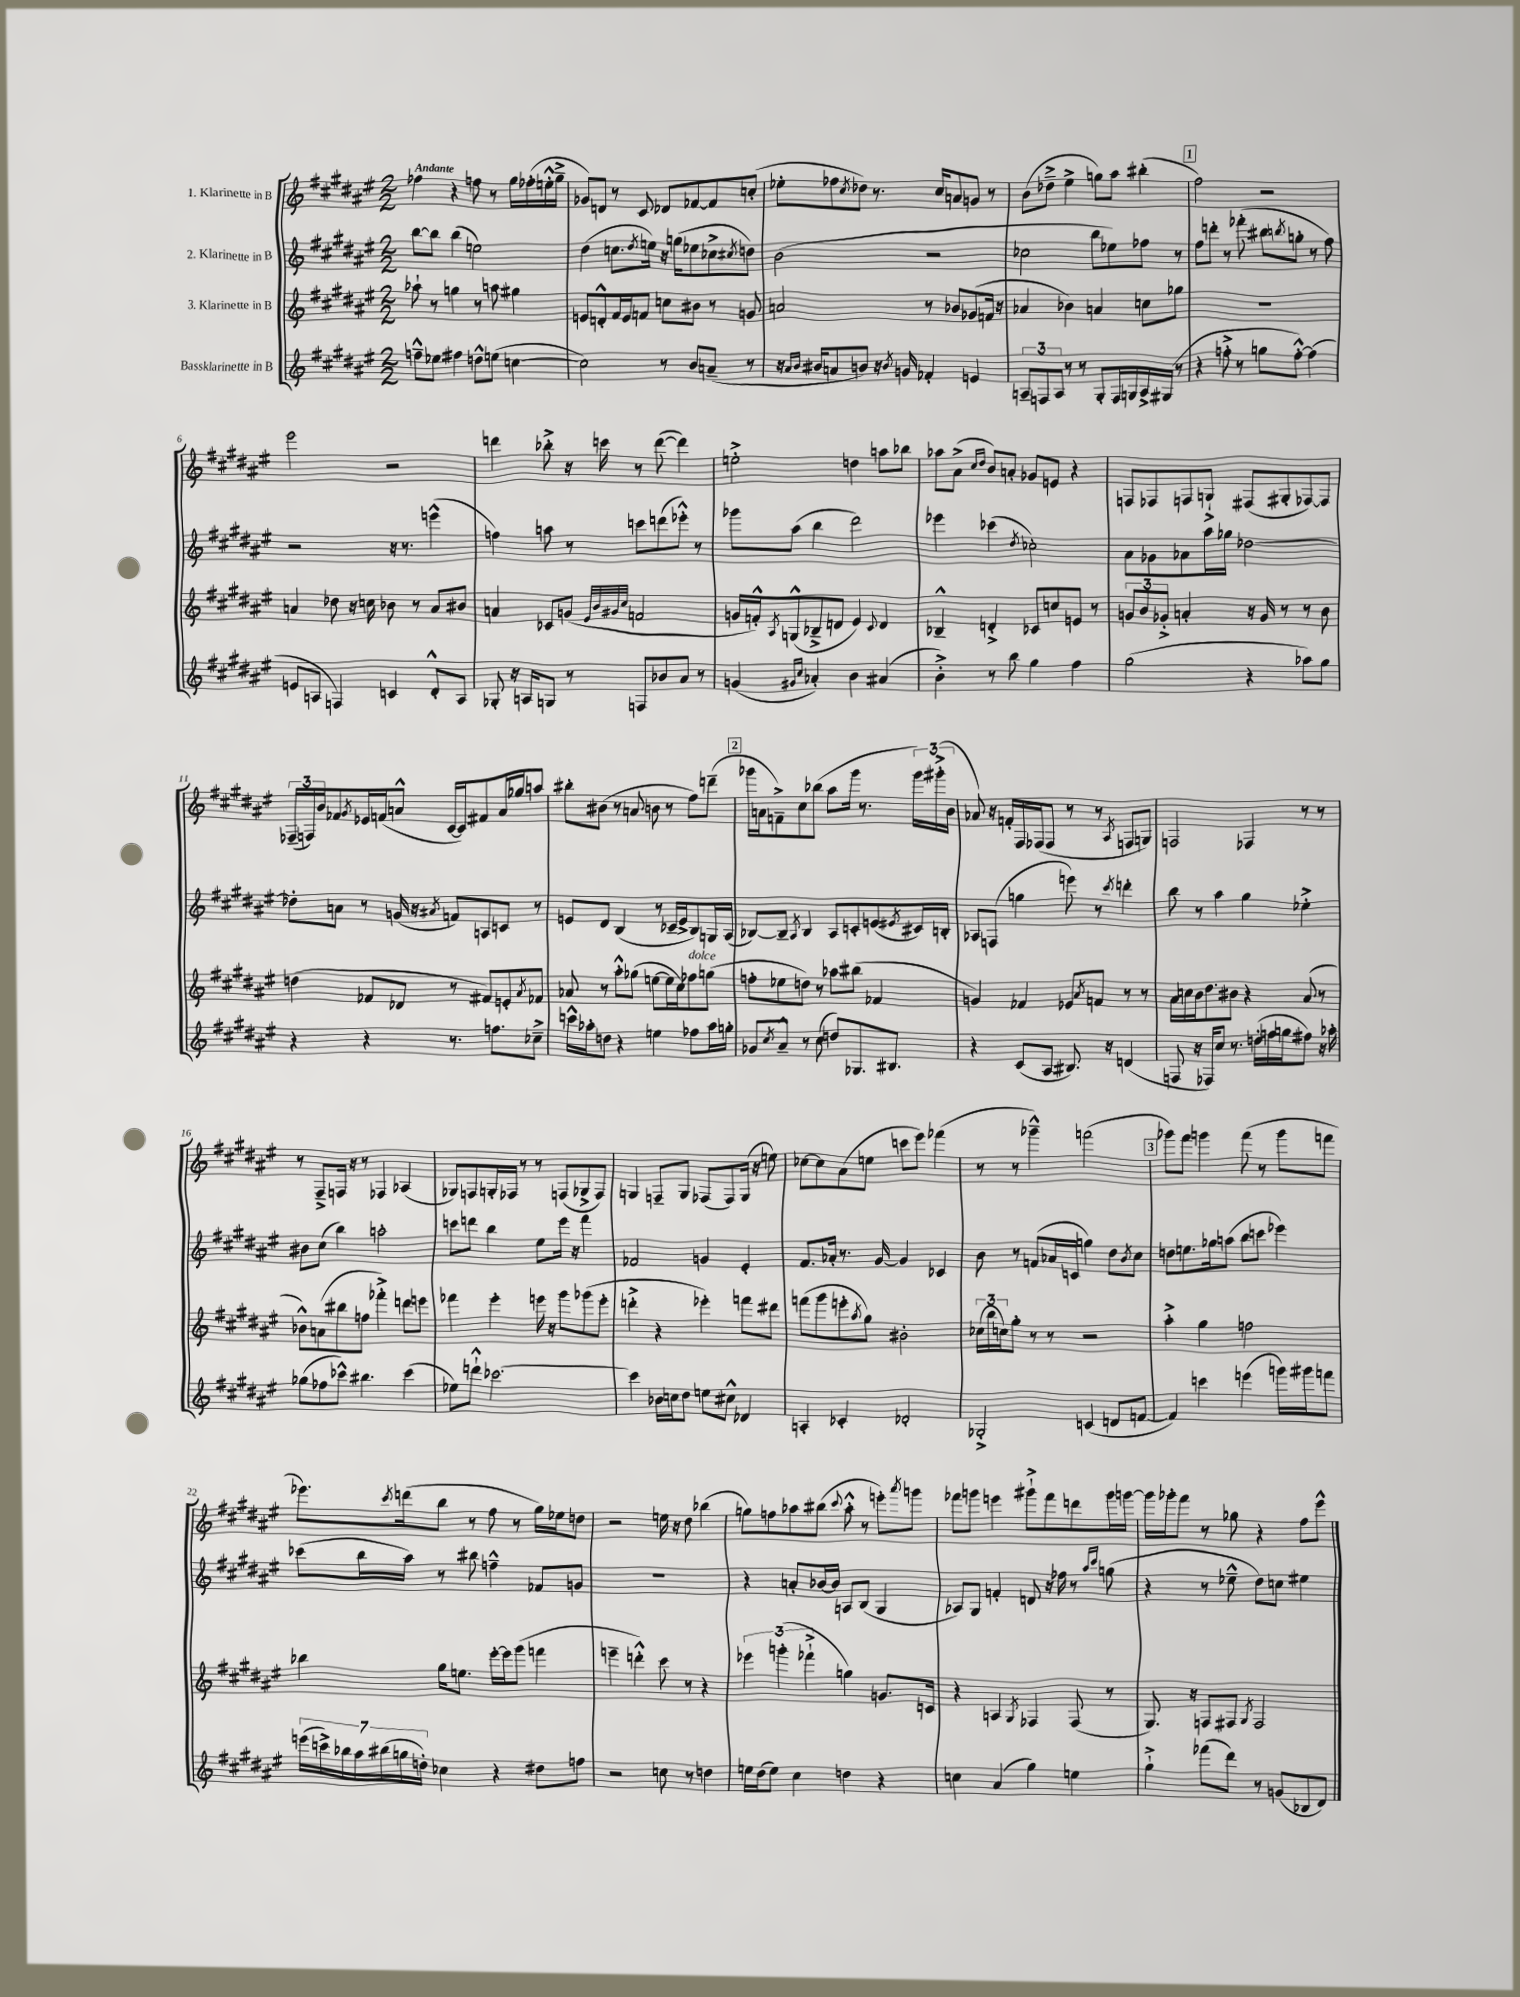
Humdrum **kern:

**kern	**kern	**kern	**kern
*part4	*part3	*part2	*part1
*staff4	*staff3	*staff2	*staff1
*I"Bassklarinette in B	*I"3. Klarinette in B	*I"2. Klarinette in B	*I"1. Klarinette in B
*clefG2	*clefG2	*clefG2	*clefG2
*k[f#c#g#d#a#e#]	*k[f#c#g#d#a#e#]	*k[f#c#g#d#a#e#]	*k[f#c#g#d#a#e#]
*M2/2	*M2/2	*M2/2	*M2/2
=1	=1	=1	=1
!	!	!	!LO:TX:a:B:t=Andante
8ffn~^^\L	8aa-X`\	[8bb\L	4ff-X\
8ee-X\J	8r	8bb\J]	.
4ff#X\	4ggn\	(4bb\	4r
8ddn^^\L	8r	2een\)	8ffn\
(8een\J	8aan\	.	8r
[4ccn\	4gg#X\	.	16gg#\LL
.	.	.	(16ff-X'\
.	.	.	16een'^^\
.	.	.	16gg#~^\JJ
=2	=2	=2	=2
2cc\])	8en/L	(4dd#\	8g-X/L)
.	8dn'^^/	.	8dn/J
.	16f#/L	8.ccn\L	8r
.	16e/J	.	.
.	8fn/J	.	8c#/
.	.	8qdd#/	.
.	.	16een\Jk)	.
8r	8ccn\L	16r	8d-X/L
.	.	(16ggn\KL	.
8b/L	8b#X\J	8ee-X\	[8f-X/
(8an~/J	8r	8cc-X^\	8f-/]
.	.	8qcc#X/	.
8r	8gn/	8ddn\J)	(8ccn'/J
=3	=3	=3	=3
16r	2an/	(2b\	8ee-X'\L
16qqa#/LL	.	.	.
16qqb/JJ	.	.	.
16b#X/KL	.	.	.
8an/	.	.	8ff-X\
.	.	.	8qcc#/
8bn/J)	.	.	8dd-X\J)
16r	.	.	8.r
8qb/	.	.	.
16gn/	.	.	.
4f-X'/	8r	2r	.
.	.	.	16cc#/KL
.	8b-X/L	.	8an/
4en/	(8g-X/	.	8gn/J
.	16fn/Jk	.	8r
.	16r	.	.
=4	=4	=4	=4
12An~/L	4a-X/	2cc-X\	(8b\L
12Fn/	.	.	.
.	.	.	8dd-X~^\J
12A/J	.	.	.
8r	4b-X\)	.	4ee#^\
8r	.	.	.
8G#'/L	4an/	8bb\L	8ggn\L)
16F/L	.	8ee-X\)	8aa#\J
16Gn/	.	.	.
16A^/	8ccn\L	8ff-X\J	(4bb#X'\
(16G#X/JJ	.	.	.
8r	8gg-X\J	8r	.
!!LO:REH:place=s1:t=1
=5	=5	=5	=5
4r	1r	8ff#\L	2ff#\)
.	.	8dddn'\J	.
8ffn'^\	.	8r	.
8r	.	(8fff-X'\	.
8ggn\L	.	8bb#X\L	2r
.	.	8qbbn/	.
[8ff'^^\J)	.	8ggn'\J	.
(4ff\]	.	8r	.
.	.	8ff#\)	.
!!LO:LB:g=z
=6	=6	=6	=6
8en/L	4an/	2r	2eee#\
8An/J	.	.	.
4Fn/)	8dd-X\	.	.
.	16r	.	.
.	16ccn\	.	.
4cn/	8b-X\	16r	2r
.	.	8.r	.
.	8r	.	.
8d#'^^/L	8a/L	(4eeen^^\	.
8A/J	8b#X/J	.	.
=7	=7	=7	=7
8G-X'/	4an/	4ffn\)	4dddn\
16r	.	.	.
16An/KL	.	.	.
8Gn/J	8c-X/L	8aan\	8bb-X'^\
8r	(8gn/J	8r	16r
.	.	.	16cccn\
.	32qqe#/LLL	.	.
.	32qqb/	.	.
.	32qqg#X/	.	.
.	32qqcc#/JJJ	.	.
8Fn/L	2fn/	8cccn\L	8r
8b-X/	.	(8dddn\	([8ddd\
8a#/J	.	8eee-X'^^\J)	4ddd\])
8r	.	8r	.
=8	=8	=8	=8
(4gn/	16gn/LL	8ggg-X\L	2een'^\
.	16fn'^^/J)	.	.
.	8qA#/	.	.
.	(8Gn^^/	(8aa#\J	.
16qqg#X/LL	.	.	.
16qqcc#/JJ	.	.	.
4a-X'/)	8B-X~^/	4bb\	.
.	8dn/J	.	.
4b\	4e#/)	2ddd#\)	4ddn\
.	8qqc#/	.	.
(4a#X/	4d/	.	8aan\L
.	.	.	8bb-X\J
=9	=9	=9	=9
4b'^\)	4B-X~^^/	4eee-X\	8aa-X\L
.	.	.	(8a#^\J
.	.	.	16qqcc#/LL
.	.	.	16qqdd#/JJ
8r	4dn'^/	(4ccc-X\	8b/L)
8bb\	.	.	8an'/J
.	.	8qdd#/	.
4gg#\	8c-X/L	2cc-X'\)	8g-X/L
.	8ccn/	.	8en/J
4ff#\	8en/J	.	4r
.	8r	.	.
=10	=10	=10	=10
(2gg#\	12gn/L	8a#\L	8Fn/L
.	12b/	.	.
.	.	8g-X\	8F-X/
.	12g-X'^/J	.	.
.	4an'/	8a-X\	8Fn/
.	.	16aa#\L	8Gn`^/J
.	.	16gg-X\JJ	.
4r	16r	[2dd-X\	(8F#X/L
.	16g-/	.	.
.	8r	.	8G#X'/
8aa-X\L)	8r	.	[8F-X/)
8gg#\J	8b\	.	8F-/J]
!!LO:LB:g=z
=11	=11	=11	=11
4r	(4ddn\	8dd-X'\L]	(24F-X~/LL
.	.	.	24Fn/)
.	.	.	24b/J
.	.	8an\J	8f-X/
.	.	.	8qg#/
4r	8f-X/L	8r	16e-X/L
.	.	.	(16fn/J
.	8d-X/J	(16gn/	8an^^/J
.	.	16r	.
.	.	8qa#X/	.
8.r	8r	8fn/L)	[16c#/LL
.	.	.	16c#/J])
.	8f#X/L)	8An/	8f#X/
8.ffn\L	.	.	.
.	8en'/	8cn/J	16a/L
.	.	.	16gg-X/J
.	8qa#/	.	.
8cc-X~^\J	8f-X/J	8r	8aan/J
=12	=12	=12	=12
16cccn^^\LL	8a-X/	8en/L	8bb#X'\L
16aa-X'\J	.	.	.
8ddn\J	8r	8d#/J	(8b#X\J
4r	8aa#'^^\L	(4B/	8r
.	(8gg-X\J	.	8an/
4een\	[8een\L	8r	8bn\
.	16ee\L]	16c-X~/LL	8r
.	16cc#\J)	16e^/J	.
!	!LO:TX:a:i:t=dolce	!	!
8ff-X\L	8ff-X\	8B/)	8ff#\L)
16aa-\L	(8ggn\J	16Gn/L	(8dddn~\J
16ggn'\JJ	.	(16A#/JJ	.
!!LO:REH:place=s1:t=2
=13	=13	=13	=13
8g-X/L	8ffn'\L	[8B-X/L)	16ggg-X\LL
.	.	.	16an\J
8qcc#/	.	.	.
8a#~^^/J	8ee-X\	8B-~/J]	8fn~^\)
.	.	8qA#/	.
8r	8ddn\J)	4B-/	8cc#\
(8cc#\	8r	.	(8bb-X\J
8ddn/L)	8aa-X\L	8A#/L	8aa#\L
8.G-X/	(8bb#X\J	8cn'/	16ggg-\Jk
.	.	.	8.r
.	4f-X/	(8en/	.
8.B#X/J	.	.	.
.	.	8qe#X/	.
.	.	16c#X/L)	24ggg-\LL)
.	.	.	(24ggg#X'^\
.	.	16Bn'/JJ	.
.	.	.	24b\JJ
=14	=14	=14	=14
4r	4gn/)	8A-X/L	8a-X/)
.	.	(8Fn/J	16r
.	.	.	16fn'/LL
(8c#/L	4f-X/	4ggn\	16F#/
.	.	.	(16F-X/J
8A#/J	.	.	8F-/J
8.B#X/)	8e-X/L	8eeen\)	8r
.	8qa#/	.	.
.	8fn/J	8r	8r
16r	.	.	.
.	.	8qccc#/	8qA#/
(4dn/	8r	4dddn'\	8Fn/L
.	8r	.	8Gn/J)
=15	=15	=15	=15
8Fn/	16a#\LL	8bb\	2Fn/
.	16ccn\	.	.
16r	16b\J	8r	.
16F-X/KL)	8.dd#\	.	.
8cc#/J	.	4aa#\	.
8.r	8b#X\J	.	.
.	4r	4gg#\	4F-X/
(16ddn'\LL	.	.	.
16ffn\	.	.	.
16ggn\J	.	.	.
8ff#X\J)	(8a#/	4ee-X'^\	8r
16r	8r	.	8r
16aa-X'\	.	.	.
!!LO:LB:g=z
=16	=16	=16	=16
(8gg-X\L	8b-X^^\L)	8b#X\L	8r
8ff-X\	(8an\	(8cc#\J	8F#~^/L
8ccc-X^^\J)	8bb#X\	4bb\)	16Fn/Jk
.	.	.	16r
4.bb#X\	8ffn\J	.	8r
.	4fff-X'^\)	2aan'\	4F-X/
(4ccc-\	8dddn\L	.	(4A-X/
.	8eeen\J	.	.
=17	=17	=17	=17
8ee-X\L)	4fff-X\	8cccn\L	8G-X/L)
8dddn`^^\J	.	8dddn\J	8Fn/
[2.ccc-X\	4eee#'\	4bb\	16Gn'/L
.	.	.	16F-X/JJ
.	.	.	8r
.	16eeen\	8ee#\L	8r
.	16r	.	.
.	8ggg#\L	16eee#\Jk	(8Fn/L
.	.	16r	.
.	(8ggg-X\	4fff#\	8G-X^/
.	8eee'\J	.	8F/J)
=18	=18	=18	=18
4ccc-\]	4dddn'^\	2f-X/	4Gn/
16b-X\LL	4r	.	8Fn~/L
16ccn\J	.	.	.
8dd#\J	.	.	8G/J
8een\L	4eee-X'\)	4gn/	(8F-X/L
8cc#X^^\J	.	.	8F-/)
4d-X/	8fffn\L	4e#'/	(16G/Jk
.	.	.	16r
.	8ddd#X\J	.	8een\)
=19	=19	=19	=19
4An'/	(8fffn\L	8.f#/L	[8cc-X\L
.	8ggg#\	.	8cc-\]
.	.	16a-X'/Jk	.
4c-X'/	8eeen'\	8.r	(8a#\
.	8qaa#/	.	.
.	8gg#\J)	.	8een\J
.	.	[16g#/	.
2d-X'/	2b#X'\	4g#/]	8cccn\L
.	.	.	8eee#\J)
.	.	4c-X/	(4fff-X\
=20	=20	=20	=20
2G-X'^/	(24cc-X\LL	8b\	8r
.	24bb\	.	.
.	24ccn\J)	.	.
.	8gg#'\J	8r	8r
.	8r	(8fn/L	4ggg-X~^^\)
.	8r	16a-X/L	.
.	.	16cn/JJ	.
(4cn/	2r	4ggn\)	(2fffn\
8dn/L	.	8dd#\L	.
.	.	8qb/	.
[8fn/J	.	8cc#\J	.
!!LO:REH:place=s1:t=3
=21	=21	=21	=21
4f/])	4aa#'^\	8ddn\L	8ggg-X\L)
.	.	8.een\	8fff#\J
4cccn\	4gg#\	.	4gggn\
.	.	16gg-X\k	.
.	.	(8aan\J	.
(4eeen\	2ffn\	8bb\L	(8fff#\
.	.	8cccn\J	8r
16gggn\LL)	.	4eee-X\)	8ggg\L
16ggg#X\J	.	.	.
8fffn\J	.	.	8fffn\J
!!LO:LB:g=z
=22	=22	=22	=22
(28eeen\LL	4bb-X\	(8ccc-X\L	8.eee-X\L)
28cccn^\)	.	.	.
28bb-X\	.	.	.
28aa#\	.	.	.
.	.	16bb\L	.
(28bb#X\	.	.	.
28ggn\	.	.	.
.	.	.	8qccc#/
.	.	16aa#\JJ)	(16dddn\k
28ddn'\JJ)	.	.	.
4cc-X\	16gg#\KL	8r	8bb\J
.	8.een\J	.	.
.	.	8bb#X\	8r
4r	[16eee#'\LL	4ffn~^^\	8ff#\
.	16eee#\J]	.	.
.	(8ggg#\J	.	8r
8dd#X\L	4fffn\	8f-X/L	16gg#\LL)
.	.	.	16ee-X\J
8ffn\J	.	8gn/J	8ddn\J
=23	=23	=23	=23
2r	4eeen~\	1r	2r
.	4dddn'^^\)	.	.
8ccn\	8ccc#\	.	16een\
.	.	.	16r
8r	8r	.	8dd#\
4ddn\	4r	.	(4bb-X\
=24	=24	=24	=24
16een\LL	6eee-X\	4r	8ggn\L)
(16dd#\J	.	.	.
8ee\J)	.	.	8ffn\
.	(6gggn'\	.	.
4cc#\	.	8an'/L	8aa-X\
.	6fff-X`^\	.	.
.	.	[16b-X/L	(8bb#X\J
.	.	16b-/JJ]	.
.	.	.	8qqccc#/
4ddn\	4ggn\)	8An/L	8aa-'^^\
.	.	(8B/J	8r
4r	8.gn/L	4G#/	8eeen'\L)
.	.	.	8qaaa#/
.	.	.	8gggn\J
.	16cn/Jk	.	.
=25	=25	=25	=25
4ccn\	4r	8A-X/L)	8fff-X\L
.	.	8G#/J	8gggn\J
(4a#/	4An/	4fn'/	4eeen\
.	8qG#/	.	.
4gg#\)	4F-X/	8dn/	8ggg#X`^\L
.	.	16r	8fff-\
.	.	16ff-X\	.
4een\	(8F-/	8r	8dddn\
.	.	16qqaa#/LL	.
.	.	16qqccc#/JJ	.
.	8r	(8ggn\	16ggg#\L
.	.	.	[16gggn\JJ
=26	=26	=26	=26
4gg#`^\	8.G#/)	4r	16ggg\LL]
.	.	.	16ggg-X'\J
.	.	.	8fff#\J
.	16r	.	.
(8fff-X\L	8Fn/L	8r	8r
8ddd#\J)	8F#X/J	8ee-X~^^\	8gg-X\
.	8qG#/	.	.
8r	2F#/	8dd#\L)	4r
(8gn/L	.	8ccn\J	.
8B-X/	.	4ee#X\	8ff#\L
8d#/J)	.	.	8eee#^^\J
==	==	==	==
*-	*-	*-	*-
